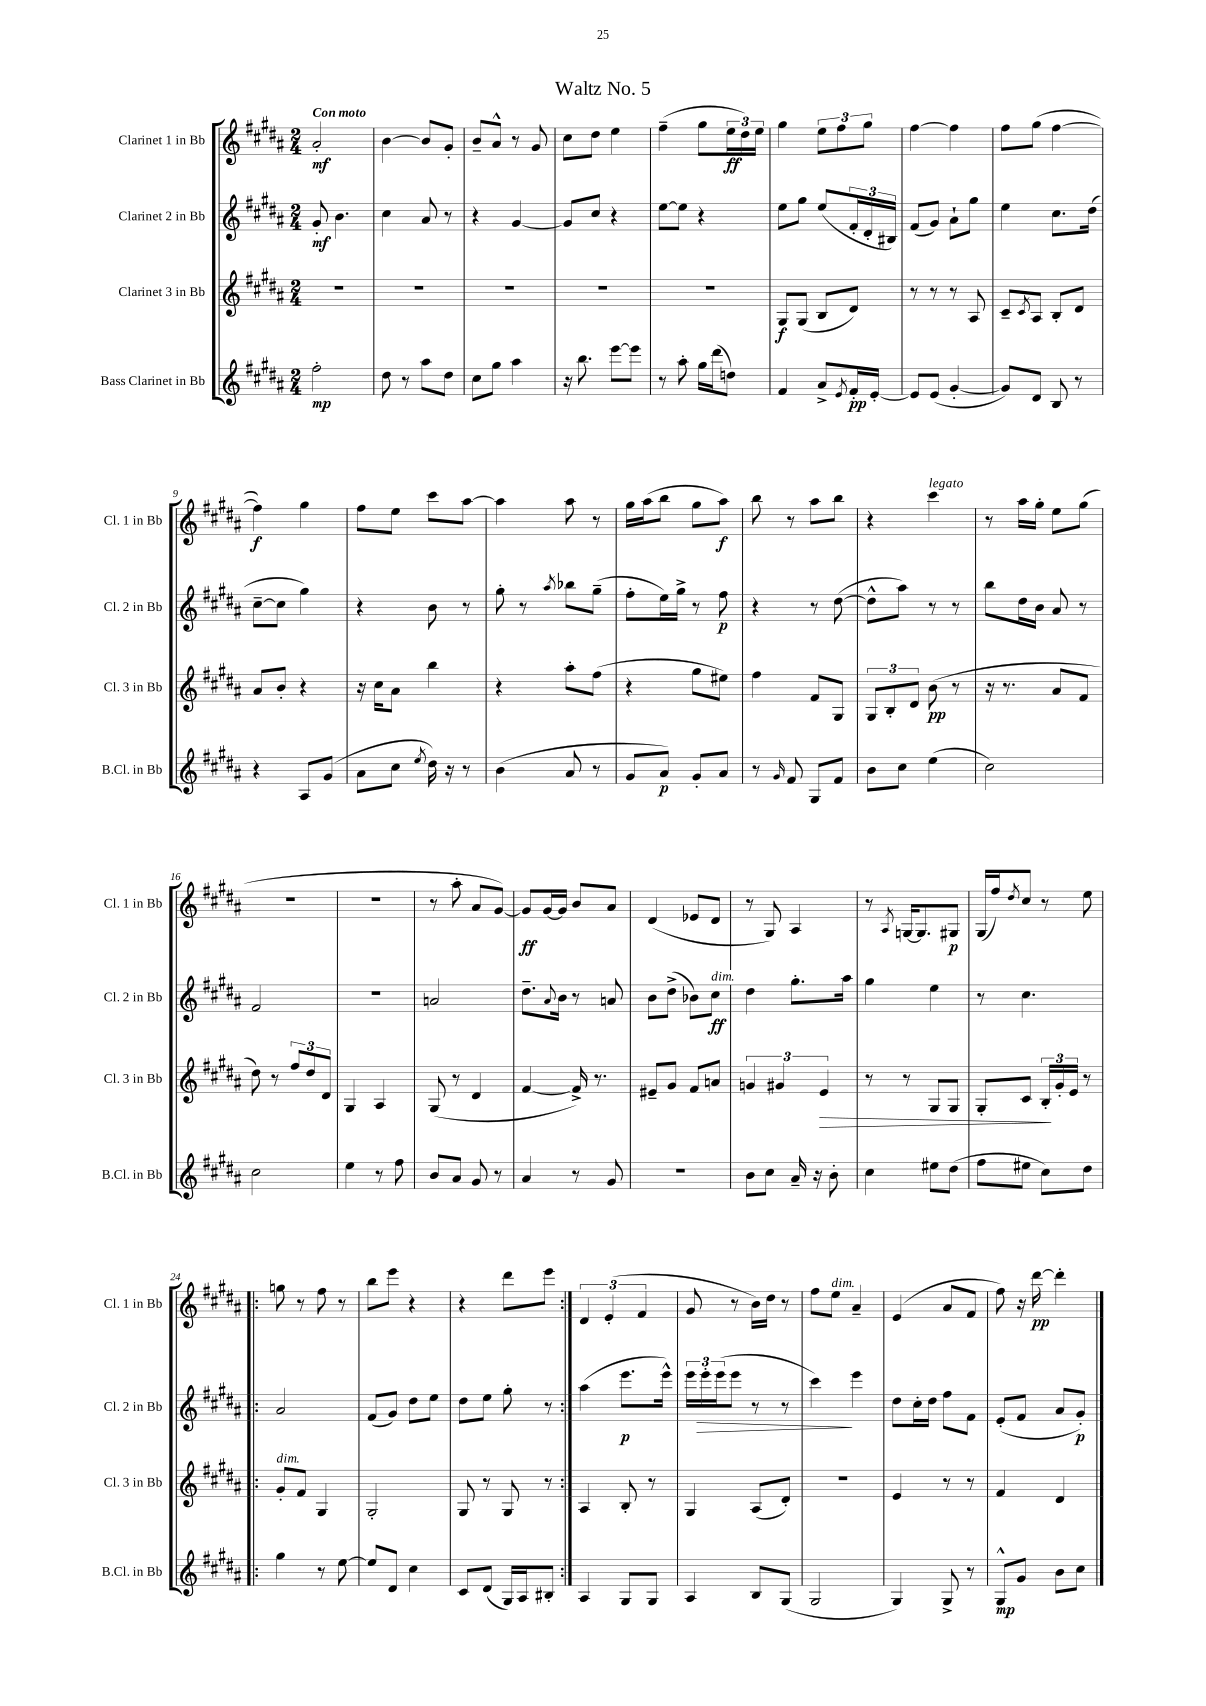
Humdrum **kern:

**kern	**dynam	**kern	**dynam	**kern	**dynam	**kern	**dynam
*part4	*part4	*part3	*part3	*part2	*part2	*part1	*part1
*staff4	*staff4	*staff3	*staff3	*staff2	*staff2	*staff1	*staff1
*I"Bass Clarinet in Bb	*	*I"Clarinet 3 in Bb	*	*I"Clarinet 2 in Bb	*	*I"Clarinet 1 in Bb	*
*I'B.Cl. in Bb	*	*I'Cl. 3 in Bb	*	*I'Cl. 2 in Bb	*	*I'Cl. 1 in Bb	*
*clefG2	*	*clefG2	*	*clefG2	*	*clefG2	*
*k[f#c#g#d#a#]	*	*k[f#c#g#d#a#]	*	*k[f#c#g#d#a#]	*	*k[f#c#g#d#a#]	*
*M2/4	*	*M2/4	*	*M2/4	*	*M2/4	*
=1	=1	=1	=1	=1	=1	=1	=1
!	!	!	!	!	!	!LO:TX:a:B:t=Con moto	!
2ff#'\	mp	2r	.	8g#'/	mf	2a#'/	mf
.	.	.	.	4.b\	.	.	.
=2	=2	=2	=2	=2	=2	=2	=2
8dd#\	.	2r	.	4cc#\	.	[4b\	.
8r	.	.	.	.	.	.	.
8aa#\L	.	.	.	8a#/	.	8b/L]	.
8dd#\J	.	.	.	8r	.	8g#'/J	.
=3	=3	=3	=3	=3	=3	=3	=3
8cc#\L	.	2r	.	4r	.	8b~/L	.
8gg#\J	.	.	.	.	.	8a#^^/J	.
4aa#\	.	.	.	[4g#/	.	8r	.
.	.	.	.	.	.	8g#/	.
=4	=4	=4	=4	=4	=4	=4	=4
16r	.	2r	.	8g#/L]	.	8cc#\L	.
8.bb\	.	.	.	.	.	.	.
.	.	.	.	8cc#/J	.	8dd#\J	.
[8eee\L	.	.	.	4r	.	4ee\	.
8eee\J]	.	.	.	.	.	.	.
=5	=5	=5	=5	=5	=5	=5	=5
8r	.	2r	.	[8ee\L	.	(4ff#~\	.
8aa#'\	.	.	.	8ee\J]	.	.	.
16gg#\LL	.	.	.	4r	.	8gg#\L	.
(16ddd#\J	.	.	.	.	.	.	.
8ddn\J)	.	.	.	.	.	24ee\L	ff
.	.	.	.	.	.	24dd#\)	.
.	.	.	.	.	.	24ee\JJ	.
=6	=6	=6	=6	=6	=6	=6	=6
4f#/	.	8G#/L	f	8ee\L	.	4gg#\	.
.	.	(8G#/J	.	8gg#\J	.	.	.
8a#^/L	.	8B/L	.	(8ee/L	.	12ee\L	.
.	.	.	.	.	.	12ff#\	.
8qe/	.	.	.	.	.	.	.
16f#'/L	pp	8d#/J)	.	24f#'/L	.	.	.
.	.	.	.	24d#'/	.	12gg#\J	.
[16e'/JJ	.	.	.	.	.	.	.
.	.	.	.	24B#X/JJ)	.	.	.
=7	=7	=7	=7	=7	=7	=7	=7
8e/L]	.	8r	.	(8f#/L	.	[4ff#\	.
(8e/J	.	8r	.	8g#/J)	.	.	.
[4g#'/	.	8r	.	8a#`\L	.	4ff#\]	.
.	.	8A#/	.	8gg#\J	.	.	.
=8	=8	=8	=8	=8	=8	=8	=8
8g#/L])	.	8c#~/L	.	4ee\	.	8ff#\L	.
.	.	8qc#/	.	.	.	.	.
8d#/J	.	8A#/J	.	.	.	(8gg#\J	.
8B/	.	8B'/L	.	8.cc#\L	.	[4ff#\	.
8r	.	8d#/J	.	.	.	.	.
.	.	.	.	(16dd#\Jk	.	.	.
!!LO:LB:g=z
=9	=9	=9	=9	=9	=9	=9	=9
4r	.	8a#/L	.	[8cc#~\L	.	4ff#\])	f
.	.	8b'/J	.	8cc#\J]	.	.	.
8A#/L	.	4r	.	4gg#\)	.	4gg#\	.
(8g#/J	.	.	.	.	.	.	.
=10	=10	=10	=10	=10	=10	=10	=10
8a#\L	.	16r	.	4r	.	8ff#\L	.
.	.	16cc#\KL	.	.	.	.	.
8cc#\J	.	8a#\J	.	.	.	8ee\J	.
8qee/	.	.	.	.	.	.	.
16dd#\)	.	4bb\	.	8b\	.	8ccc#\L	.
16r	.	.	.	.	.	.	.
8r	.	.	.	8r	.	[8aa#\J	.
=11	=11	=11	=11	=11	=11	=11	=11
(4b\	.	4r	.	8gg#'\	.	4aa#\]	.
.	.	.	.	8r	.	.	.
.	.	.	.	8qaa#/	.	.	.
8a#/	.	8aa#'\L	.	8bb-X\L	.	8aa#\	.
8r	.	(8ff#\J	.	(8gg#~\J	.	8r	.
=12	=12	=12	=12	=12	=12	=12	=12
8g#/L	.	4r	.	8ff#'\L	.	16gg#\LL	.
.	.	.	.	.	.	(16aa#\J	.
8a#/J)	p	.	.	16ee\L)	.	8bb\J	.
.	.	.	.	16gg#^\JJ	.	.	.
8g#'/L	.	8gg#\L	.	8r	.	8gg#\L	.
8a#/J	.	8ee#X\J)	.	8ff#\	p	8aa#\J)	f
=13	=13	=13	=13	=13	=13	=13	=13
8r	.	4ff#\	.	4r	.	8bb\	.
16qqg#/	.	.	.	.	.	.	.
8f#/	.	.	.	.	.	8r	.
8G#/L	.	8f#/L	.	8r	.	8aa#\L	.
8f#/J	.	8G#/J	.	([8dd#\	.	8bb\J	.
=14	=14	=14	=14	=14	=14	=14	=14
8b\L	.	12G#/L	.	8dd#^^\L]	.	4r	.
.	.	12B'/	.	.	.	.	.
8cc#\J	.	.	.	8aa#\J)	.	.	.
.	.	12d#/J	.	.	.	.	.
!	!	!	!	!	!	!LO:TX:a:i:t=legato	!
(4ee\	.	(8b\	pp	8r	.	4ccc#\	.
.	.	8r	.	8r	.	.	.
=15	=15	=15	=15	=15	=15	=15	=15
2cc#\)	.	16r	.	8bb\L	.	8r	.
.	.	8.r	.	.	.	.	.
.	.	.	.	16dd#\L	.	16aa#\LL	.
.	.	.	.	16b\JJ	.	16gg#'\JJ	.
.	.	8a#/L	.	8a#/	.	8ee\L	.
.	.	8f#/J	.	8r	.	(8gg#\J	.
!!LO:LB:g=z
=16	=16	=16	=16	=16	=16	=16	=16
2cc#\	.	8dd#\)	.	2f#/	.	2r	.
.	.	8r	.	.	.	.	.
.	.	12ff#/L	.	.	.	.	.
.	.	12dd#/	.	.	.	.	.
.	.	12d#/J	.	.	.	.	.
=17	=17	=17	=17	=17	=17	=17	=17
4ee\	.	4G#/	.	2r	.	2r	.
8r	.	4A#/	.	.	.	.	.
8ff#\	.	.	.	.	.	.	.
=18	=18	=18	=18	=18	=18	=18	=18
8b/L	.	(8G#/	.	2an/	.	8r	.
8a#/J	.	8r	.	.	.	8aa#'\	.
8g#/	.	4d#/	.	.	.	8a#/L	.
8r	.	.	.	.	.	[8g#/J)	.
=19	=19	=19	=19	=19	=19	=19	=19
4a#/	.	[4f#/	.	8.dd#~\L	.	8g#/L]	ff
.	.	.	.	.	.	[16g#/L	.
.	.	.	.	8qqa#/	.	.	.
.	.	.	.	16b\Jk	.	16g#/JJ]	.
8r	.	16f#^/])	.	8r	.	8b/L	.
.	.	8.r	.	.	.	.	.
8g#/	.	.	.	8an/	.	8a#/J	.
=20	=20	=20	=20	=20	=20	=20	=20
2r	.	8e#X~/L	.	8b\L	.	(4d#/	.
.	.	8g#/J	.	(8dd#^\J	.	.	.
.	.	8f#/L	.	8b-X\L)	.	8e-X/L	.
!	!	!	!	!LO:TX:a:i:t=dim.	!	!	!
.	.	8an/J	.	8cc#\J	ff	8d#/J	.
=21	=21	=21	=21	=21	=21	=21	=21
8b\L	.	6gn/	.	4dd#\	.	8r	.
8cc#\J	.	.	.	.	.	8G#/)	.
.	.	6g#X/	.	.	.	.	.
16a#~/	.	.	.	8.gg#'\L	.	4A#/	.
16r	.	.	.	.	.	.	.
!	!	!	!LO:HP:b	!	!	!	!
.	.	6e/	>	.	.	.	.
8b'\	.	.	.	.	.	.	.
.	.	.	.	16aa#\Jk	.	.	.
=22	=22	=22	=22	=22	=22	=22	=22
4cc#\	.	8r	.	4gg#\	.	8r	.
.	.	.	.	.	.	8qA#/	.
.	.	8r	.	.	.	[16Gn/KL	.
.	.	.	.	.	.	8.G/]	.
8ee#X\L	.	8G#/L	.	4ee\	.	.	.
(8dd#\J	.	8G#/J	.	.	.	8G#X/J	p
=23	=23	=23	=23	=23	=23	=23	=23
8ff#\L	.	8G#'/L	.	8r	.	(16G#/LL	.
.	.	.	.	.	.	16ff#/J)	.
.	.	.	.	.	.	8qdd#/	.
8ee#X\J	.	8c#/J	.	4.cc#\	.	8cc#/J	.
8cc#\L)	.	24B'/LL	.	.	.	8r	.
.	.	24g#'/	]	.	.	.	.
.	.	24e/JJ	.	.	.	.	.
8dd#\J	.	8r	.	.	.	8ee\	.
!!LO:LB:g=z
=24!|:	=24!|:	=24!|:	=24!|:	=24!|:	=24!|:	=24!|:	=24!|:
!	!	!LO:TX:a:i:t=dim.	!	!	!	!	!
4gg#\	.	8g#'/L	.	2a#/	.	8ggn\	.
.	.	8f#/J	.	.	.	8r	.
8r	.	4G#/	.	.	.	8ff#\	.
[8ee\	.	.	.	.	.	8r	.
=25	=25	=25	=25	=25	=25	=25	=25
8ee/L]	.	2G#'/	.	(8f#/L	.	8bb\L	.
8d#/J	.	.	.	8g#/J)	.	8eee\J	.
4cc#\	.	.	.	8dd#\L	.	4r	.
.	.	.	.	8ee\J	.	.	.
=26	=26	=26	=26	=26	=26	=26	=26
8c#/L	.	8G#/	.	8dd#\L	.	4r	.
(8d#/J	.	8r	.	8ee\J	.	.	.
16G#/LL)	.	8G#/	.	8gg#'\	.	8ddd#\L	.
16A#/J	.	.	.	.	.	.	.
8B#X'/J	.	8r	.	8r	.	8eee\J	.
=27:|!	=27:|!	=27:|!	=27:|!	=27:|!	=27:|!	=27:|!	=27:|!
4A#/	.	4A#/	.	(4aa#\	.	6d#/	.
.	.	.	.	.	.	(6e'/	.
8G#/L	.	8B'/	.	8.eee\L	p	.	.
.	.	.	.	.	.	6f#/	.
8G#/J	.	8r	.	.	.	.	.
.	.	.	.	16eee^^\Jk)	.	.	.
=28	=28	=28	=28	=28	=28	=28	=28
4A#/	.	4G#/	.	24eee\LL	.	8g#/	.
!	!	!	!	!	!LO:HP:b	!	!
.	.	.	.	24eee'\	>	.	.
.	.	.	.	(24eee\J	.	.	.
.	.	.	.	8eee\J	.	8r	.
8B/L	.	(8A#/L	.	8r	.	16b\LL)	.
.	.	.	.	.	.	16dd#\JJ	.
(8G#/J	.	8d#'/J)	.	8r	.	8r	.
=29	=29	=29	=29	=29	=29	=29	=29
2G#/	.	2r	.	4ccc#\)	.	8ff#\L	.
!	!	!	!	!	!	!LO:TX:a:i:t=dim.	!
.	.	.	.	.	.	8ee\J	.
.	.	.	.	4eee\	]	4a#~/	.
=30	=30	=30	=30	=30	=30	=30	=30
4G#/)	.	4e/	.	8dd#\L	.	(4e/	.
.	.	.	.	16cc#'\L	.	.	.
.	.	.	.	16dd#\JJ	.	.	.
8G#^/	.	8r	.	8ff#\L	.	8a#/L	.
8r	.	8r	.	8f#\J	.	8f#/J	.
=31	=31	=31	=31	=31	=31	=31	=31
8G#^^/L	mp	4f#/	.	(8e'/L	.	8ff#\)	.
8g#/J	.	.	.	8f#/J	.	16r	.
.	.	.	.	.	.	[16ddd#\	pp
8b\L	.	4d#/	.	8a#/L	.	4ddd#'\]	.
8cc#\J	.	.	.	8g#'/J)	p	.	.
==	==	==	==	==	==	==	==
*-	*-	*-	*-	*-	*-	*-	*-
